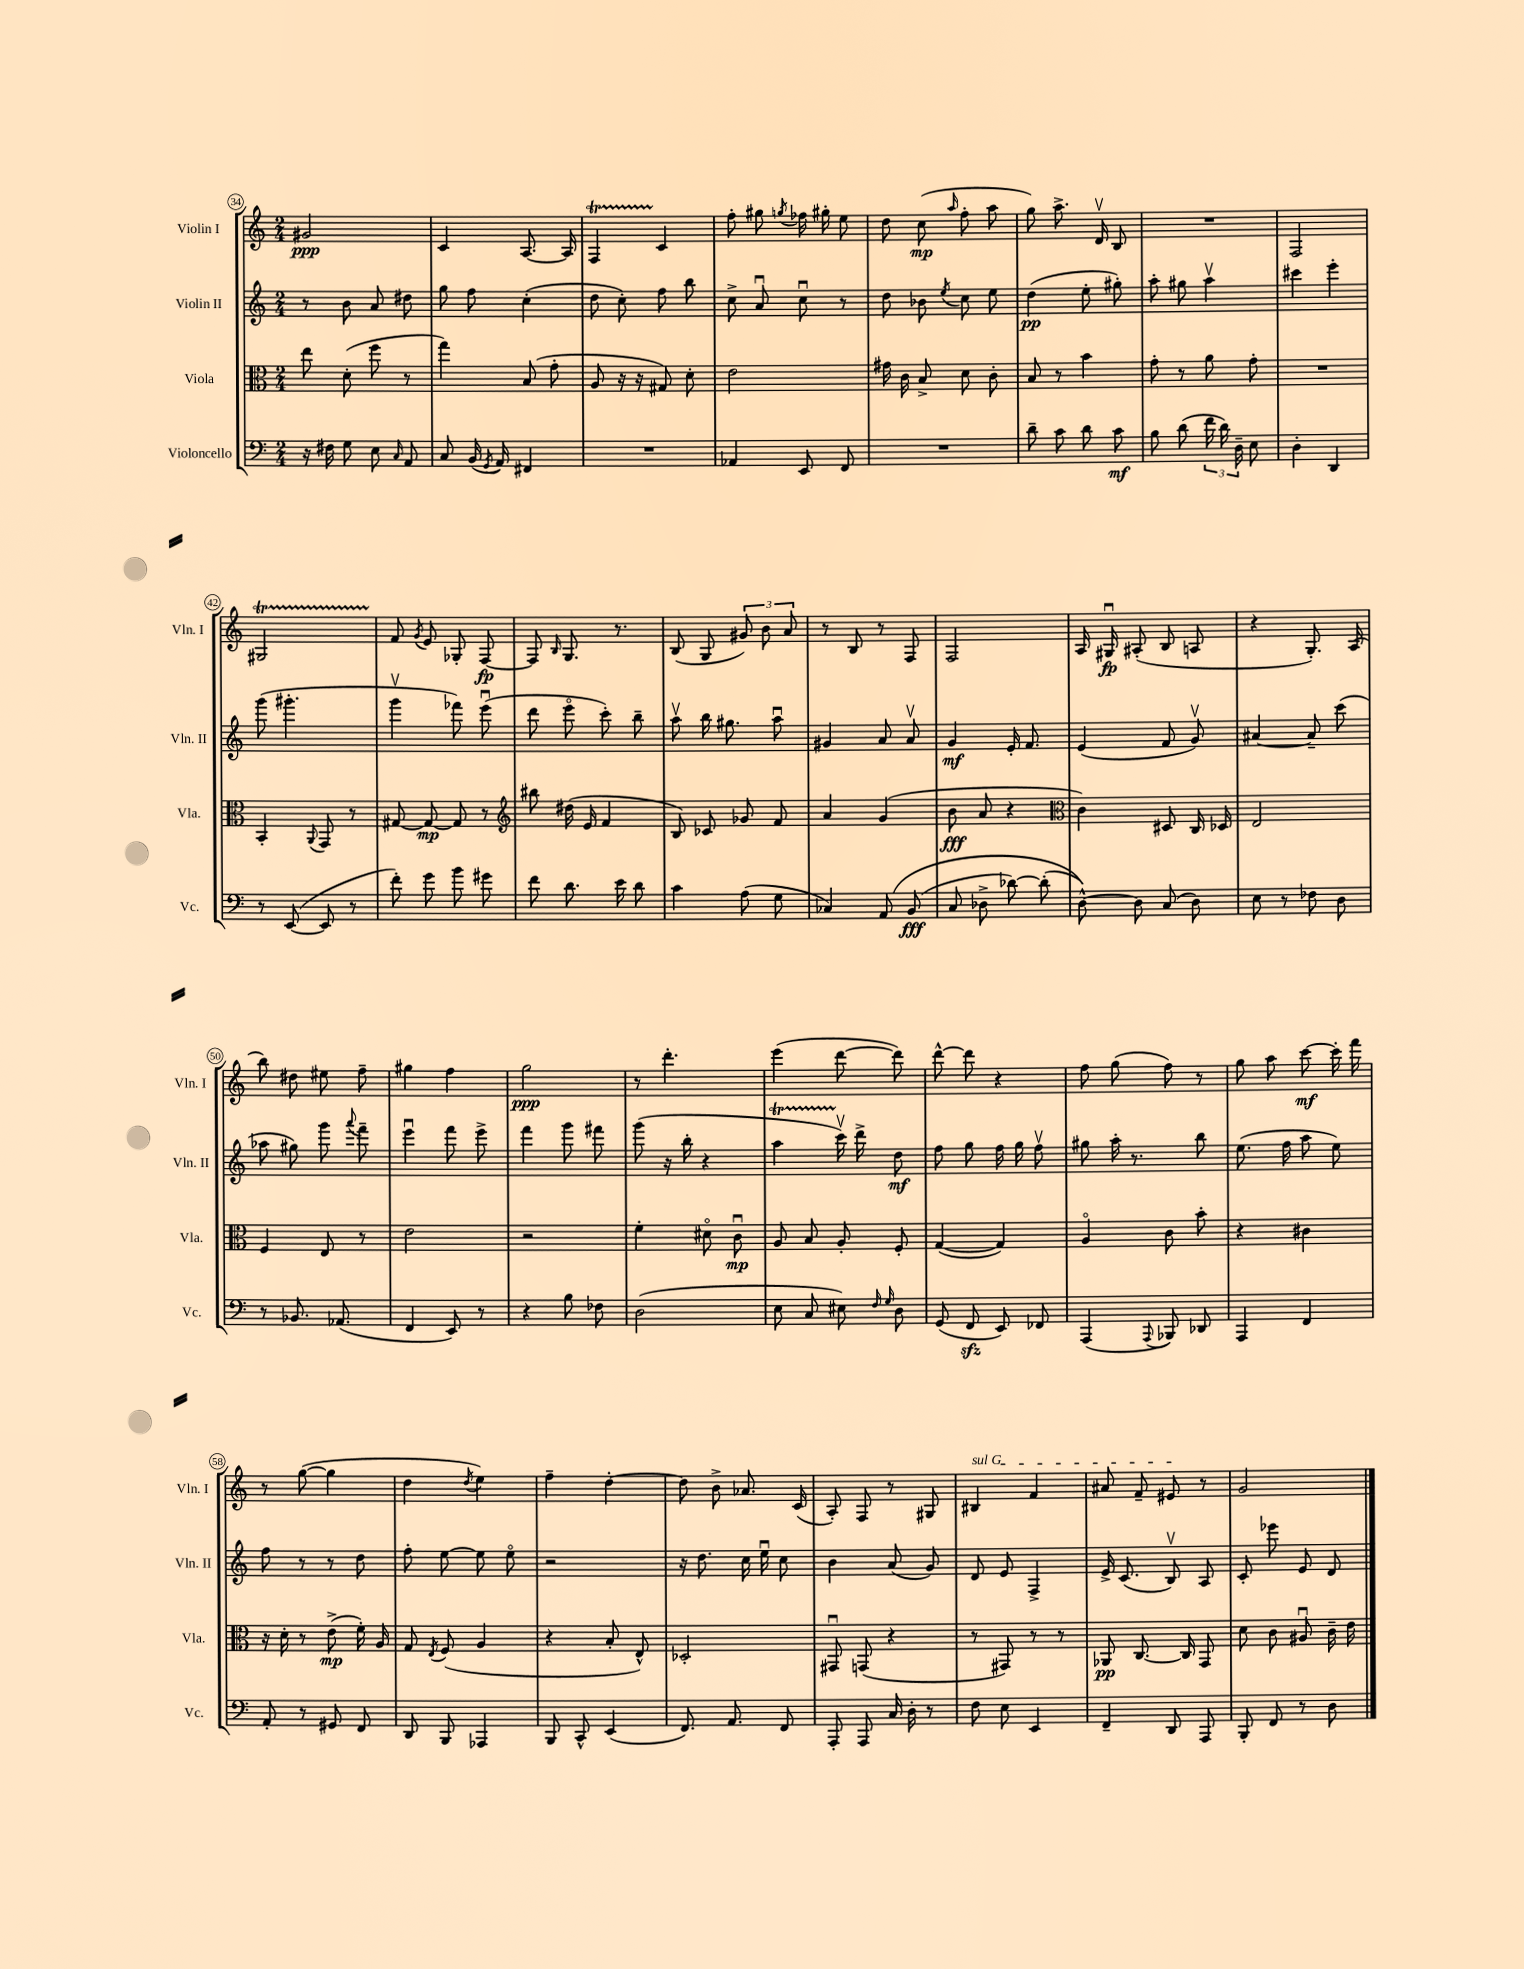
<<
\new StaffGroup <<
\new Staff = "s0" \with { instrumentName = "Violin I" shortInstrumentName = "Vln. I" } {
    \clef treble \key c \major \numericTimeSignature \time 2/4
    \autoBeamOff gis'2\ppp |
    c'4 a8.~ a16 |
    f4\startTrillSpan c'4\stopTrillSpan |
    f''8-. gis''8 \acciaccatura { g''8 } fes''16 gis''16-. e''8 |
    d''8 c''8\mp( \grace { a''16 } f''8-. a''8 |
    g''8) a''8.-> d'16\upbow b8 |
    R2 |
    f2 |
    gis2\startTrillSpan |
    f'8\stopTrillSpan \acciaccatura { g'8 } e'8 ges8-. f8~\fp |
    f8 \grace { b16 } g8. r8. |
    b8( g8 \tuplet 3/2 { gis'8) b'8 a'8 } |
    r8 b8 r8 f8 |
    f2 |
    a16 gis16\downbow\fp ais8-.( b8 a8 |
    r4 g8.-.) a16( |
    b''8) dis''8 eis''8 f''8-- |
    gis''4 f''4 |
    g''2\ppp |
    r8 d'''4.-. |
    e'''4( d'''8~ d'''8) |
    d'''8~-^ d'''8 r4 |
    f''8 g''8( f''8) r8 |
    g''8 a''8 c'''8~\mf c'''16-. f'''16 |
    r8 g''8~( g''4 |
    d''4 \acciaccatura { d''8 } e''4) |
    f''4-- d''4~-. |
    d''8 b'8-> aes'8. c'16( |
    a8-.) f8 r8 gis8 |
    \once \override TextSpanner.bound-details.left.text = \markup { \italic "sul G" } bis4\startTextSpan f'4 |
    ais'8 f'8-- eis'8\stopTextSpan r8 |
    g'2 \bar "|." |
}
\new Staff = "s1" \with { instrumentName = "Violin II" shortInstrumentName = "Vln. II" } {
    \clef treble \key c \major \numericTimeSignature \time 2/4
    \autoBeamOff r8 b'8 a'8 dis''8 |
    g''8 f''8 c''4-.( |
    d''8 c''8-.) f''8 b''8 |
    c''8-> a'8\downbow c''8\downbow r8 |
    d''8 bes'8 \acciaccatura { e''8 } c''8 e''8 |
    d''4\pp( e''8-. gis''8-.) |
    a''8-. gis''8 a''4\upbow |
    cis'''4 e'''4-. |
    g'''8( gis'''4.-. |
    g'''4\upbow fes'''8) e'''8\downbow( |
    d'''8 e'''8\flageolet c'''8-.) b''8-- |
    a''8\upbow b''16 gis''8. a''8\downbow |
    gis'4 a'8 a'8\upbow |
    g'4\mf e'16-. f'8. |
    e'4( f'8 g'8\upbow) |
    ais'4~ ais'8-- c'''8( |
    aes''8 gis''8) g'''8 \appoggiatura { a'''8 } f'''8-- |
    e'''4\downbow f'''8 e'''8-> |
    f'''4 g'''8 fis'''8 |
    g'''8( r16 b''16-. r4 |
    a''4\startTrillSpan c'''16\upbow\stopTrillSpan) d'''16-> d''8\mf |
    f''8 g''8 f''16 g''16 f''8\upbow |
    gis''8 a''16-. r8. b''8 |
    e''8.( f''16 a''8 e''8) |
    f''8 r8 r8 d''8 |
    f''8-. e''8~ e''8 e''8\flageolet |
    r2 |
    r16 d''8. c''16 e''16\downbow c''8 |
    b'4 a'8( g'8) |
    d'8 e'8 f4-> |
    e'16-> c'8.( b8\upbow) a8 |
    c'8-. ees'''8 e'8 d'8 \bar "|." |
}
\new Staff = "s2" \with { instrumentName = "Viola" shortInstrumentName = "Vla." } {
    \clef alto \key c \major \numericTimeSignature \time 2/4
    \autoBeamOff e''8 d'8-.( f''8 r8 |
    g''4) b8( g'8-. |
    a8 r16 r16 gis8) d'8-. |
    e'2 |
    gis'16 c'16 b8-> d'8 c'8-. |
    b8 r8 b'4 |
    g'8-. r8 a'8 g'8-. |
    R2 |
    b,4-. \appoggiatura { a,8 } g,8 r8 |
    gis8~ gis8~\mp gis8 r8 |
    \clef treble bis''8 dis''16( e'16 f'4 |
    b8) ces'8 ges'8 f'8 |
    a'4 g'4( |
    b'8\fff a'8 r4 |
    \clef alto c'4) dis8 c16 des16 |
    e2 |
    f4 e8 r8 |
    e'2 |
    r2 |
    f'4-. dis'8\flageolet c'8\downbow\mp |
    a8 b8 a8-. f8-. |
    g4~( g4) |
    a4\flageolet c'8 b'8-. |
    r4 cis'4 |
    r16 d'16-. r8 e'8->\mp( f'16-.) a16 |
    g8 \acciaccatura { e8 } f8( a4 |
    r4 b8-. e8-^) |
    des2-. |
    gis,8\downbow g,8( r4 |
    r8 gis,8) r8 r8 |
    aes,8\pp c8.~ c16 g,8 |
    d'8 c'8 ais8\downbow c'16-- e'16 \bar "|." |
}
\new Staff = "s3" \with { instrumentName = "Violoncello" shortInstrumentName = "Vc." } {
    \clef bass \key c \major \numericTimeSignature \time 2/4
    \autoBeamOff r16 fis16 g8 e8 \grace { c16 } a,8 |
    c8 b,16( \acciaccatura { g,8 } a,16) fis,4 |
    R2 |
    aes,4 e,8 f,8 |
    R2 |
    d'8-- c'8 d'8 c'8\mf |
    b8 d'8( \tuplet 3/2 { f'16 d'16) d16-- } e8 |
    d4-. d,4 |
    r8 e,8~( e,8 r8 |
    f'8-.) g'8 b'8 gis'8 |
    f'8 d'8. e'16 d'8 |
    c'4 a8( g8 |
    ces4) a,8\( b,8\fff( |
    c8 des8-> des'8~) des'8-.( |
    d8~-^)\) d8 c8( d8) |
    e8 r8 fes8 d8 |
    r8 bes,8. aes,8.( |
    f,4 e,8) r8 |
    r4 b8 fes8 |
    d2( |
    e8 c8 eis8) \grace { f16 g16 } d8 |
    g,8( f,8\sfz e,8) fes,8 |
    a,,4( \appoggiatura { a,,8 } bes,,8) des,8 |
    a,,4 f,4 |
    a,8-. r8 gis,8 f,8 |
    d,8 b,,8 aes,,4 |
    b,,8 c,8-^ e,4( |
    f,8.) a,8. f,8 |
    a,,8-. a,,8 c16 d16-. r8 |
    f8 e8 e,4 |
    f,4-- d,8 a,,8 |
    b,,8-. f,8 r8 d8 \bar "|." |
}
>>
>>
\layout { \context { \Score currentBarNumber = #34 \override BarNumber.stencil = #(make-stencil-circler 0.1 0.3 ly:text-interface::print) } }
